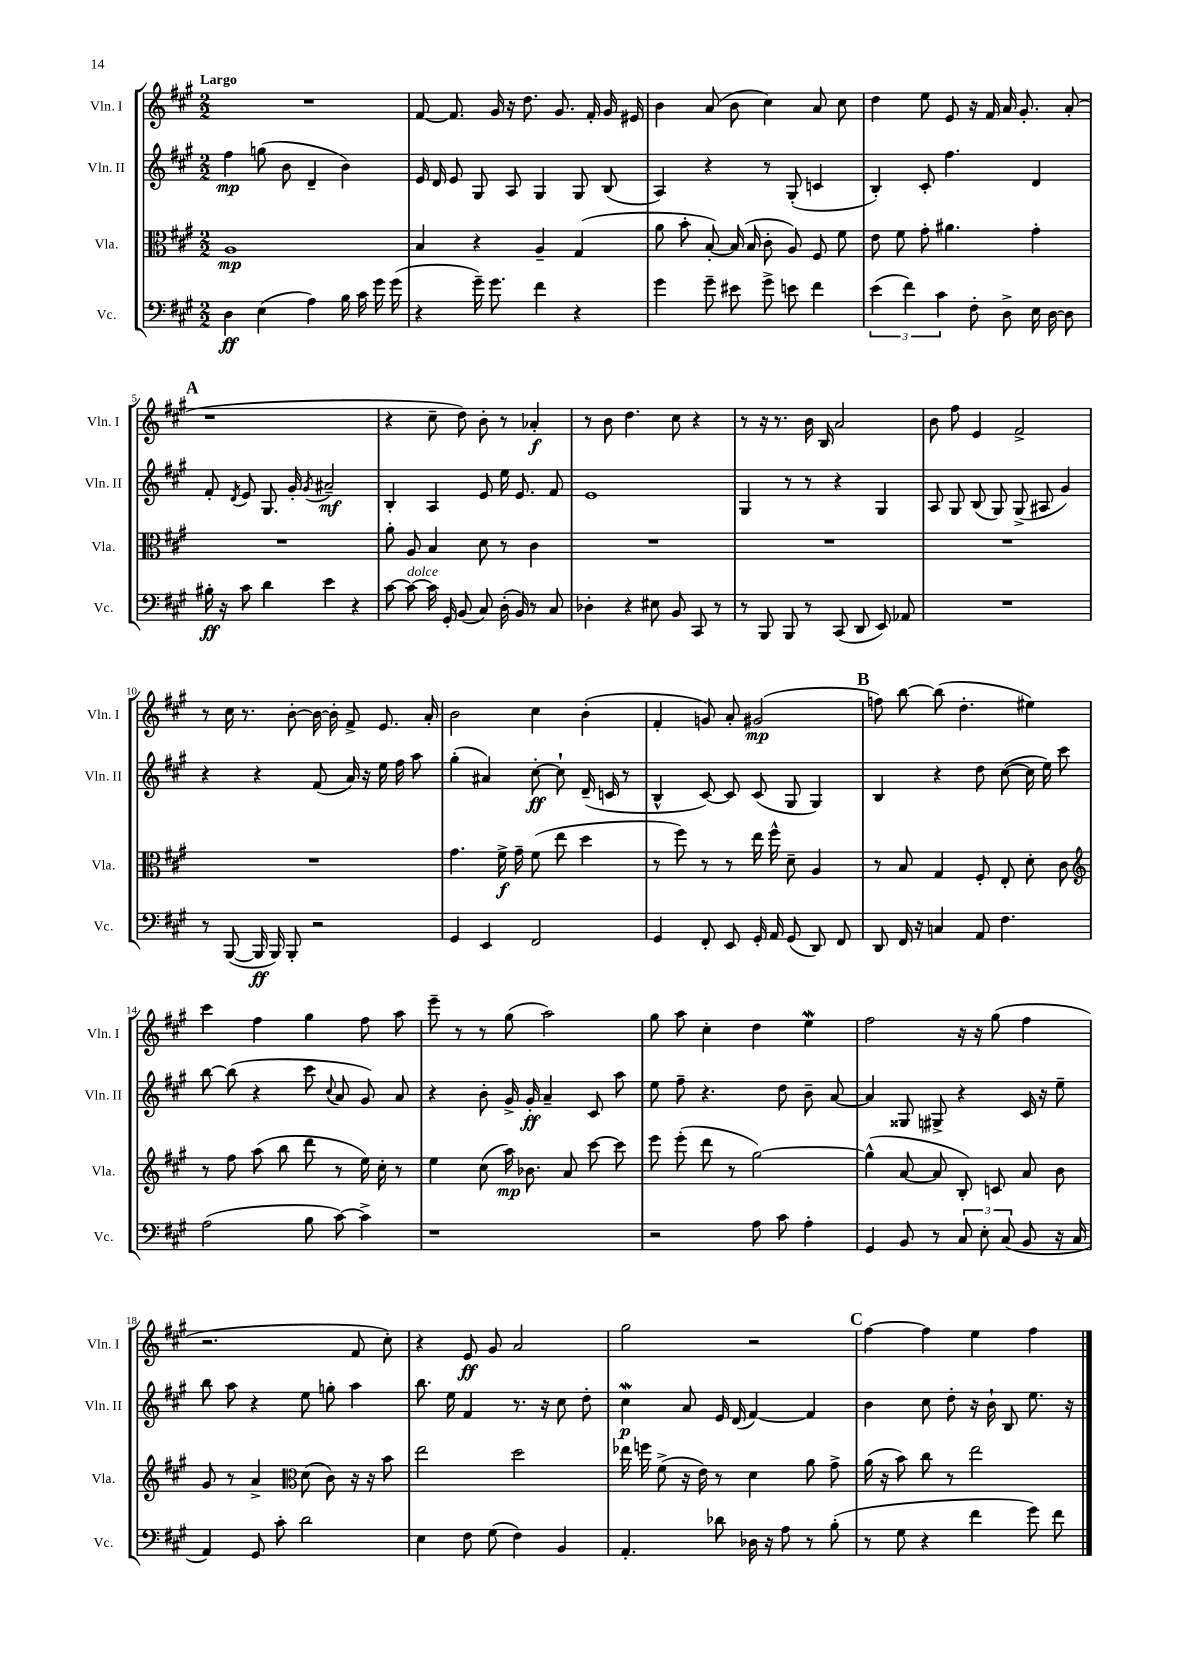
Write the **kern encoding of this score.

**kern	**kern	**kern	**kern
*staff4	*staff3	*staff2	*staff1
*clefF4	*clefC3	*clefG2	*clefG2
*k[f#c#g#]	*k[f#c#g#]	*k[f#c#g#]	*k[f#c#g#]
*M2/2	*M2/2	*M2/2	*M2/2
4D	1A	4ff#	1r
(4E	.	(8gg	.
.	.	8b	.
4A)	.	4d~	.
16B	.	4b)	.
16c#	.	.	.
16g#	.	.	.
(16g#	.	.	.
=	=	=	=
4r	4B	16e	[8f#
.	.	16d	.
.	.	8e	8.f#]
16g#~)	4r	8G#	.
8.g#	.	.	16g#
.	.	8A	16r
.	.	.	8.dd
4f#	4A~	4G#	.
.	.	.	8.g#
4r	(4G#	8G#	.
.	.	.	16f#'
.	.	(8B	16g#
.	.	.	16e#
=	=	=	=
4g#	8a	4A)	4b
.	8b'	.	.
8g#~	[8B')	4r	(8a
8e#	(16B]	.	8b
.	16B	.	.
8g#^	8c#'	8r	4cc#)
8e	8A)	(8G#'	.
4f#	8F#	4c	8a
.	8f#	.	8cc#
=	=	=	=
(6e	8e	4B')	4dd
.	8f#	.	.
6f#)	.	.	.
.	8g#'	8c#'	8ee
6c#	.	.	.
.	4.a#	4.ff#	8e
8F#'	.	.	16r
.	.	.	16f#
8D^	.	.	16a
.	.	.	8.g#'
16E	4g#'	4d	.
[16D	.	.	.
8D]	.	.	(8a'
=	=	=	=
16B#'	1r	8f#'	1r
16r	.	.	.
.	.	8qd	.
8c#	.	8e	.
4d	.	8.G#	.
.	.	16g#'	.
.	.	8qg#	.
4e	.	2a#~	.
4r	.	.	.
=	=	=	=
[8c#	8a'	4B'	4r
8c#_	8A	.	.
16c#]	4B	4A	8cc#~
16GG#'	.	.	.
(8BB	.	.	8dd)
8C#)	8d	8e	8b'
(16D'	8r	16ee	8r
16BB)	.	8.e	.
8r	4c#	.	4a-'
8C#	.	8f#	.
=	=	=	=
4D-'	1r	1e	8r
.	.	.	8b
4r	.	.	4.dd
8E#	.	.	.
8BB	.	.	8cc#
8CC#	.	.	4r
8r	.	.	.
=	=	=	=
8r	1r	4G#	8r
8BBB	.	.	16r
.	.	.	8.r
8BBB	.	8r	.
8r	.	8r	16b
.	.	.	16B
(8CC#	.	4r	2a
8DD	.	.	.
8EE)	.	4G#	.
8AA-	.	.	.
=	=	=	=
1r	1r	8A	8b
.	.	8G#	8ff#
.	.	(8B	4e
.	.	8G#)	.
.	.	(8G#^	2f#^
.	.	8A#	.
.	.	4g#)	.
=	=	=	=
8r	1r	4r	8r
([8BBB	.	.	16cc#
.	.	.	8.r
16BBB]	.	4r	.
16BBB)	.	.	.
8BBB'	.	.	[8b'
2r	.	(8f#	16b_
.	.	.	16b']
.	.	16a)	8f#^
.	.	16r	.
.	.	16ee	8.e
.	.	16ff#	.
.	.	8aa	.
.	.	.	16a'
=	=	=	=
4GG#	4.g#	(4gg#'	2b
4EE	.	4a#)	.
.	16f#^	.	.
.	16g#~	.	.
2FF#	(8f#	[8cc#'	4cc#
.	8ee	8cc#`]	.
.	4dd	(16d~	(4b'
.	.	16c	.
.	.	8r	.
=	=	=	=
4GG#	8r	4B^^	4f#'
.	8ff#)	.	.
8FF#'	8r	[8c#)	8g)
8EE	8r	8c#]	8a'
16GG#'	16ee	(8c#	(2g#
16AA	16ff#^^	.	.
(8GG#	8d~	8G#	.
8DD)	4A	4G#)	.
8FF#	.	.	.
=	=	=	=
8DD	8r	4B	8ff)
16FF#	8B	.	[8bb
16r	.	.	.
4C	4G#	4r	(8bb]
.	.	.	4.dd'
8AA	8F#'	8dd	.
4.F#	8E'	([8cc#	.
.	8d'	16cc#]	4ee#)
.	.	16ee)	.
.	8c#	8ccc#	.
=	=	=	=
*	*clefG2	*	*
(2A	8r	[8bb	4ccc#
.	8ff#	(8bb]	.
.	(8aa	4r	4ff#
.	8bb	.	.
8B	8ddd	8ccc#	4gg#
.	.	8qqcc#	.
[8c#)	8r	8a	.
4c#^]	16ee)	8g#)	8ff#
.	16cc#'	.	.
.	8r	8a	8aa
=	=	=	=
1r	4ee	4r	8eee~
.	.	.	8r
.	(8cc#	8b'	8r
.	16aa)	16g#^	(8gg#
.	8.b-	16g#'	.
.	.	4a~	2aa)
.	8a	.	.
.	[8ccc#	8c#	.
.	8ccc#]	8aa	.
=	=	=	=
2r	8eee	8ee	8gg#
.	(8eee'	8ff#~	8aa
.	8ddd	4.r	4cc#'
.	8r	.	.
8A	[2gg#)	.	4dd
8c#	.	8dd	.
4A'	.	8b~	4ee
.	.	[8a	.
=	=	=	=
4GG#	(4gg#^^]	4a]	2ff#
8BB	[8a	8G##	.
8r	8a]	8G#^	.
12C#	8B')	4r	16r
.	.	.	16r
12E'	.	.	.
.	8c	.	(8gg#
(12C#	.	.	.
8BB	8a	16c#	4ff#
.	.	16r	.
16r	8b	8ee~	.
16C#	.	.	.
=	=	=	=
4AA)	8g#	8bb	2.r
.	8r	8aa	.
8GG#	4a^	4r	.
8c#'	.	.	.
*	*clefC3	*	*
2d	(8d	8ee	.
.	8c#)	8gg'	.
.	16r	4aa	8f#
.	16r	.	.
.	8b	.	8cc#')
=	=	=	=
4E	2ee	8.bb	4r
.	.	16ee	.
8F#	.	4f#	8e
(8G#	.	.	8g#
4F#)	2dd	8.r	2a
.	.	16r	.
4BB	.	8cc#	.
.	.	8dd'	.
=	=	=	=
4.AA'	16ee-	4cc#	2gg#
.	16ff	.	.
.	(8f#^	.	.
.	16r	8a	.
.	16e)	.	.
8d-	8r	16e	.
.	.	(16d	.
16D-	4d	[4f#)	2r
16r	.	.	.
8A	.	.	.
8r	8a	4f#]	.
(8B'	8g#^	.	.
=	=	=	=
8r	(16a	4b	[4ff#
.	16r	.	.
8G#	8b)	.	.
4r	8cc#	8cc#	4ff#]
.	8r	8dd'	.
4f#	2ee	16r	4ee
.	.	16b`	.
.	.	8B	.
8g#)	.	8.ee	4ff#
8f#	.	.	.
.	.	16r	.
==	==	==	==
*-	*-	*-	*-
